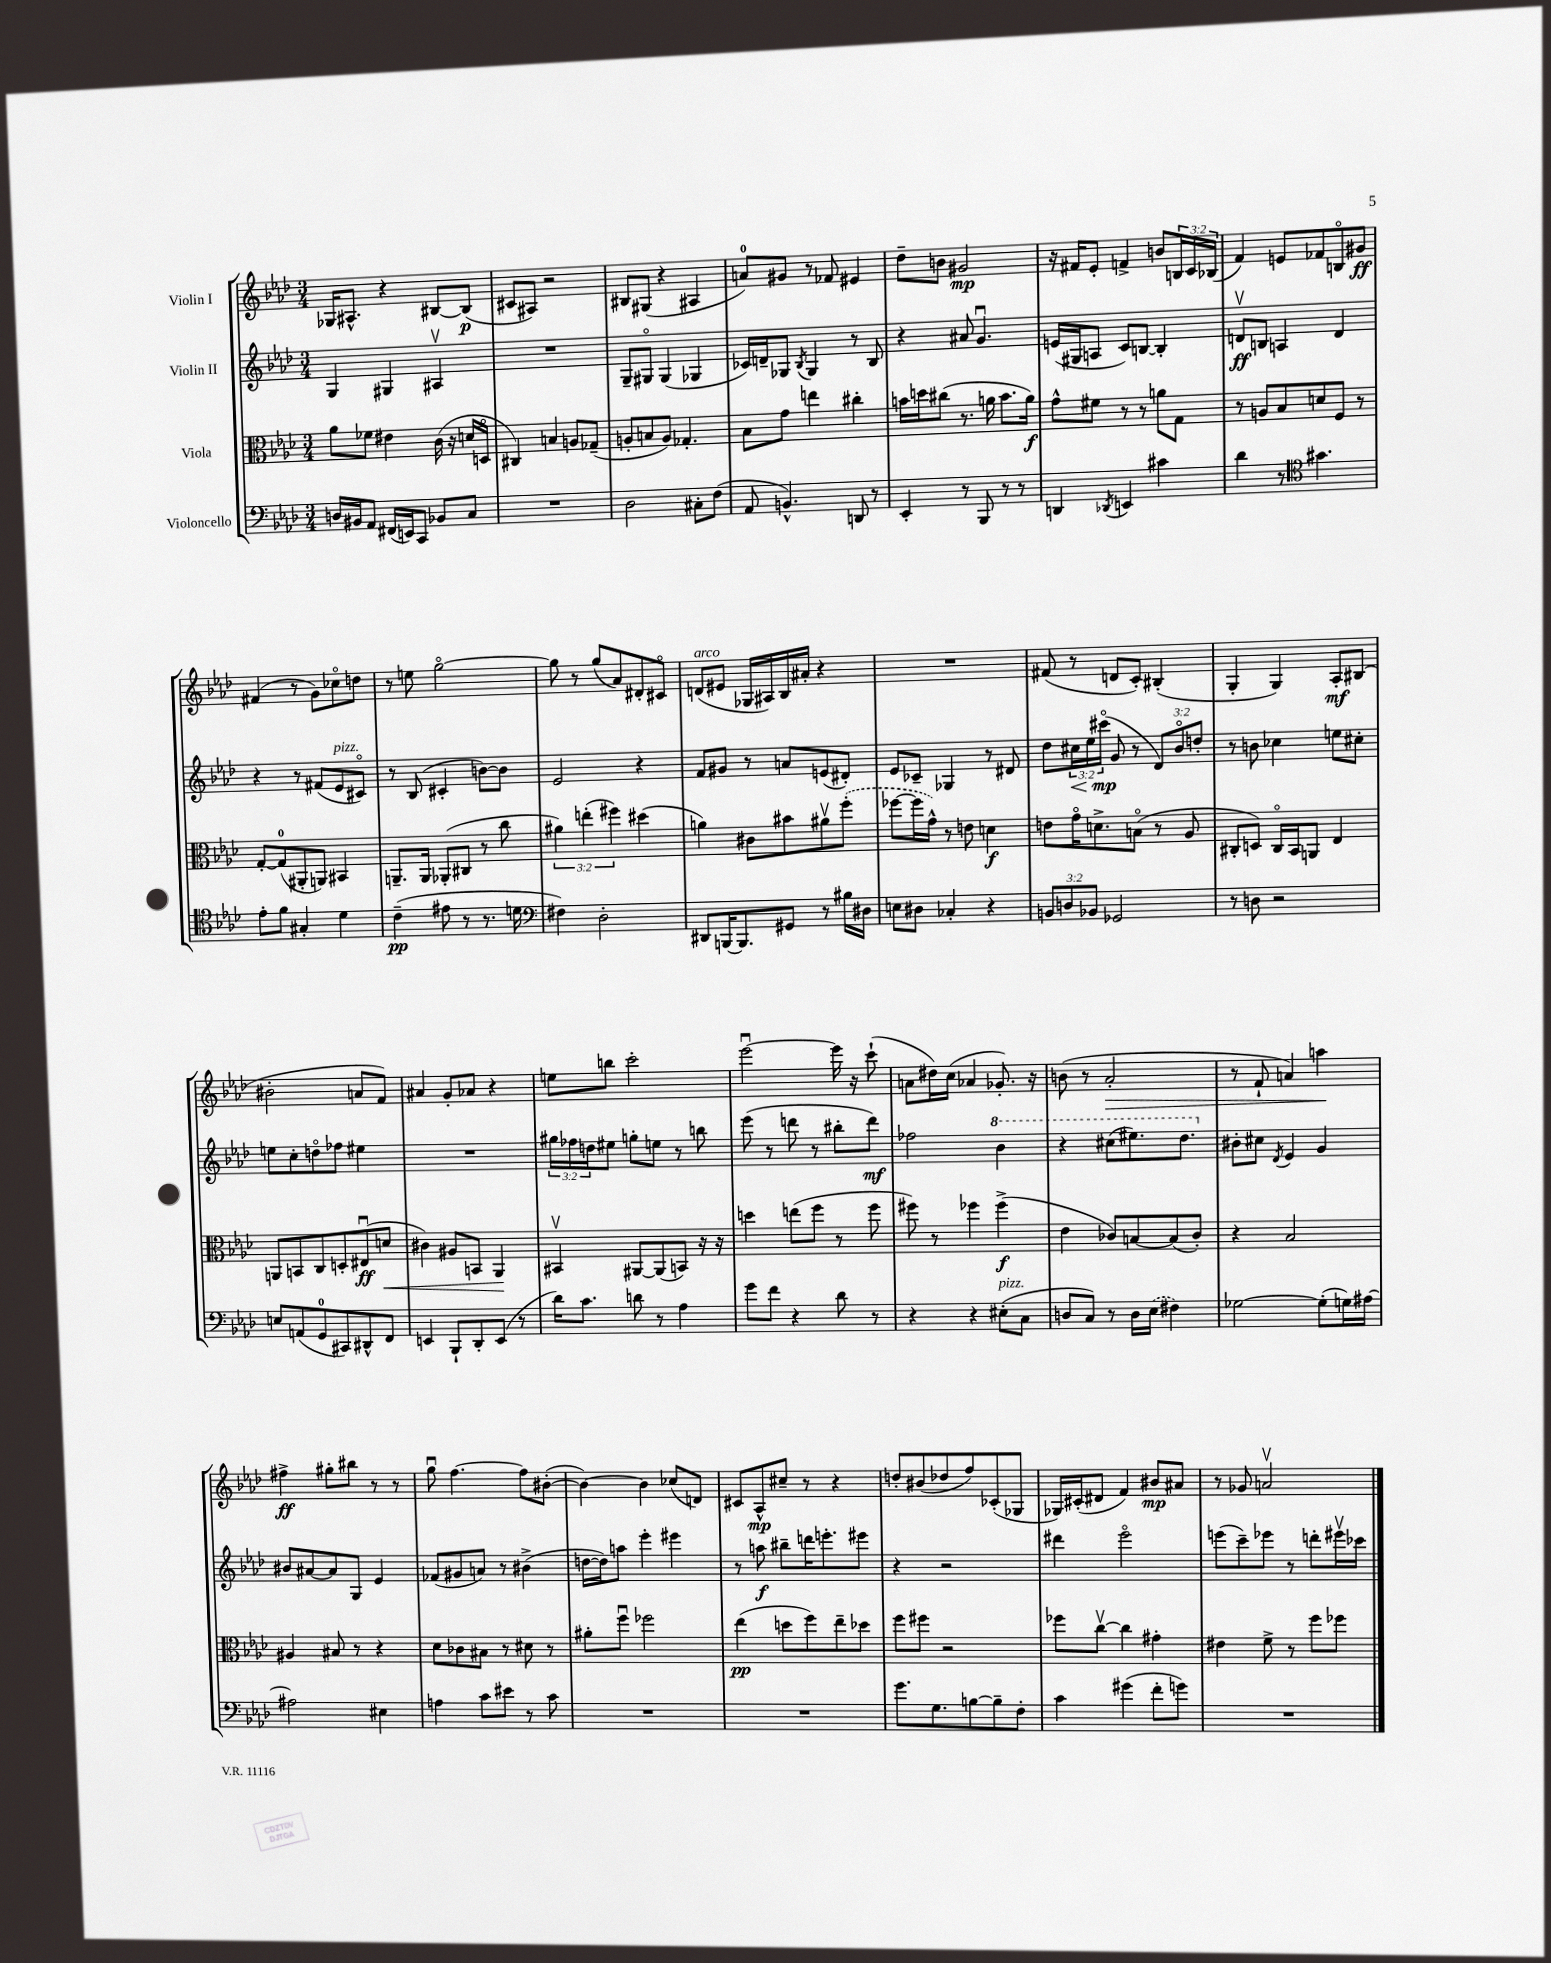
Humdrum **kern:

**kern	**dynam	**kern	**dynam	**kern	**dynam	**kern	**dynam
*part4	*part4	*part3	*part3	*part2	*part2	*part1	*part1
*staff4	*staff4	*staff3	*staff3	*staff2	*staff2	*staff1	*staff1
*I"Violoncello	*	*I"Viola	*	*I"Violin II	*	*I"Violin I	*
*clefF4	*	*clefC3	*	*clefG2	*	*clefG2	*
*k[b-e-a-d-]	*	*k[b-e-a-d-]	*	*k[b-e-a-d-]	*	*k[b-e-a-d-]	*
*M3/4	*	*M3/4	*	*M3/4	*	*M3/4	*
=18	=18	=18	=18	=18	=18	=18	=18
16Dn/LL	.	8a-\L	.	4G/	.	16G-X/KL	.
16BB#X/J	.	.	.	.	.	8.A#X^^/J	.
8AA-/J	.	8f-X\J	.	.	.	.	.
(16FF#X/LL	.	4e#X\	.	4G#X/	.	4r	.
16EEn/J)	.	.	.	.	.	.	.
8CC/J	.	.	.	.	.	.	.
8BB-X/L	.	(16c\	.	4A#Xv/	.	[8B#X/L	.
.	.	16r	.	.	.	.	.
8C/J	.	16dn/LL	.	.	.	(8B#/J]	p
.	.	16Dn/JJ	.	.	.	.	.
=19	=19	=19	=19	=19	=19	=19	=19
2.r	.	4C#X/)	.	2.r	.	8c#X/L	.
.	.	.	.	.	.	8A#X/J)	.
.	.	4Bn/	.	.	.	2r	.
.	.	8An/L	.	.	.	.	.
.	.	(8G-X~/J	.	.	.	.	.
=20	=20	=20	=20	=20	=20	=20	=20
2D-\	.	8An'/L	.	8G~/L	.	8B#X/L	.
.	.	8Bn/	.	8G#X/J	.	(8G#X/J	.
.	.	8A/J)	.	(4G#/	.	4r	.
.	.	4.G-X'/	.	.	.	.	.
8C#X'\L	.	.	.	4G-X/	.	4A#X/	.
(8F\J	.	.	.	.	.	.	.
=21	=21	=21	=21	=21	=21	=21	=21
8AA-/	.	8B-\L	.	16c-X/LL)	.	8an/L)	.
.	.	.	.	16dn~/J	.	.	.
4.BBn^^/)	.	8g\J	.	8G-X/J	.	8g#X/J	.
.	.	.	.	8qB-/	.	.	.
.	.	4een\	.	4G-/	.	8r	.
.	.	.	.	.	.	8f-X/	.
8DDn/	.	4cc#X'\	.	8r	.	4e#X/	.
8r	.	.	.	8B-/	.	.	.
=22	=22	=22	=22	=22	=22	=22	=22
4EE-'/	.	16bn\LL	.	4r	.	8dd-~\L	.
.	.	16ddn\J	.	.	.	.	.
.	.	(8cc#X\J	.	.	.	8bn\J	.
8r	.	8.r	.	8a#X/	.	2g#X/	mp
8BBB-/	.	.	.	4.gu/	.	.	.
.	.	16an\	.	.	.	.	.
8r	.	8.b\L	.	.	.	.	.
8r	.	.	.	.	.	.	.
.	.	16a\Jk)	f	.	.	.	.
=23	=23	=23	=23	=23	=23	=23	=23
4DDn/	.	8g^^\L	.	(16en/LL	.	16r	.
.	.	.	.	16G#X/J	.	16f#X/KL	.
.	.	8f#X\J	.	8An/J	.	8e-'/J	.
8qDD-X/	.	.	.	.	.	.	.
4EEn/	.	8r	.	8c/L)	.	4fn^/	.
.	.	8r	.	[8Bn/J	.	.	.
4c#X\	.	8an\L	.	4B'/]	.	8bn/L	.
.	.	8G\J	.	.	.	24Bn/L	.
.	.	.	.	.	.	24c/	.
.	.	.	.	.	.	(24B-X/JJ	.
=24	=24	=24	=24	=24	=24	=24	=24
4d-\	.	8r	.	8dnv/L	ff	4f/)	.
.	.	8An/L	.	8Bn/J	.	.	.
8r	.	8B-/	.	4An/	.	8en/L	.
*clefC4	*	*	*	*	*	*	*
4.g#X\	.	8dn/	.	.	.	8f-X/	.
.	.	8F/J	.	4d/	.	8Bn/	.
.	.	8r	.	.	.	8g#X/J	ff
!!LO:LB:g=z
=25	=25	=25	=25	=25	=25	=25	=25
8e-'\L	.	[8G'/L	.	4r	.	(4f#X/	.
8f\J	.	(8G/]	.	.	.	.	.
4G#X'/	.	8AA#X'/	.	8r	.	8r	.
.	.	8AAn/J)	.	(8f#X/L	.	8g\L)	.
!	!	!	!	!LO:TX:a:i:t=pizz.	!	!	!
4d-\	.	4BB#X/	.	8e-/	.	8cc-X\	.
.	.	.	.	8c#X/J)	.	8ddn\J	.
=26	=26	=26	=26	=26	=26	=26	=26
(4c~\	pp	8.AAn~/L	.	8r	.	8r	.
.	.	.	.	(8B-/	.	8een\	.
.	.	16AA/Jk	.	.	.	.	.
8e#X\	.	(8AA-X'/L	.	4c#X'/	.	[2gg\	.
8r	.	8C#X/J	.	.	.	.	.
8.r	.	8r	.	[8bn\L)	.	.	.
.	.	8cc\	.	8b\J]	.	.	.
16dn\	.	.	.	.	.	.	.
=27	=27	=27	=27	=27	=27	=27	=27
*clefF4	*	*	*	*	*	*	*
4F#X\)	.	6a#X\)	.	2e-/	.	8gg\]	.
.	.	.	.	.	.	8r	.
.	.	(6een'\	.	.	.	.	.
2D-'\	.	.	.	.	.	(8gg/L	.
.	.	6ff#X\)	.	.	.	.	.
.	.	.	.	.	.	8a-/)	.
.	.	(4dd#X\	.	4r	.	8d#X'/	.
.	.	.	.	.	.	8c#X/J	.
=28	=28	=28	=28	=28	=28	=28	=28
!	!	!	!	!	!	!LO:TX:a:i:t=arco	!
8DD#X/L	.	4an\)	.	8f/L	.	(8dn/L	.
[16BBBn/K	.	.	.	8g#X/J	.	8e#X/J	.
8.BBB/]	.	.	.	.	.	.	.
.	.	8c#X\L	.	8r	.	16G-X/LL	.
.	.	.	.	.	.	16A#X/)	.
8GG#X/J	.	8b#X\	.	8an/L	.	16B-/	.
.	.	.	.	.	.	16a#X'/JJ	.
8r	.	8a#Xv\	.	(8en/	.	4r	.
16B#X\LL	.	(8ff'\J	.	8d#X'/J)	.	.	.
16D#X\JJ	.	.	.	.	.	.	.
=29	=29	=29	=29	=29	=29	=29	=29
8En\L	.	[8ff-X\L	.	8e-/L	.	2.r	.
8D#X\J	.	16ff-\L]	.	8c-X~/J	.	.	.
.	.	16g^^\JJ)	.	.	.	.	.
4C-X'/	.	8r	.	4G-X/	.	.	.
.	.	8en\	.	.	.	.	.
4r	.	4dn\	f	8r	.	.	.
.	.	.	.	8d#X/	.	.	.
=30	=30	=30	=30	=30	=30	=30	=30
12BBn/L	.	8en\L	.	8dd-\L	.	(8f#X/	.
12Dn/	.	.	.	.	.	.	.
!	!	!	!	!	!LO:HP:b	!	!
.	.	16g\K	.	24cc#X\L	<	8r	.
12BB-X/J	.	.	.	24ee-\	.	.	.
.	.	8.dn^\	.	.	.	.	.
.	.	.	.	(24ccc#X\JJ	mp	.	.
2GG-X/	.	.	.	8g/	[	8dn/L	.
.	.	(8Bn\J	.	8r	.	8c'/J)	.
.	.	8r	.	12d-/L)	.	(4B#X'/	.
.	.	.	.	12b-/	.	.	.
.	.	8A-/	.	.	.	.	.
.	.	.	.	12ddn'/J	.	.	.
=31	=31	=31	=31	=31	=31	=31	=31
8r	.	8C#X'/L	.	8r	.	4G'/	.
8Dn\	.	8Dn/J)	.	8bn\	.	.	.
2r	.	16C#/LL	.	4cc-X\	.	4G/)	.
.	.	16BB-/J	.	.	.	.	.
.	.	8AAn/J	.	.	.	.	.
.	.	4E-/	.	8een\L	.	8A-'/L	mf
.	.	.	.	8cc#X'\J	.	(8B#X/J	.
!!LO:LB:g=z
=32	=32	=32	=32	=32	=32	=32	=32
8En/L	.	8AAn/L	.	8een\L	.	2b#X'\	.
(8AAn/	.	8BBn/	.	8cc'\	.	.	.
8GG/	.	8C/	.	8ddn\	.	.	.
8CC#X/)	.	8Dn'/	.	8ff-X\J	.	.	.
8DD#X^^/	.	(8E#Xu/	ff	4ee#X\	.	8an/L	.
!	!	!	!LO:HP:b	!	!	!	!
8FF/J	.	8dn/J	<	.	.	8f/J)	.
=33	=33	=33	=33	=33	=33	=33	=33
4EEn/	.	4c#X\)	.	2.r	.	4a#X/	.
8BBB-`/L	.	8A#X/L	.	.	.	8g'/L	.
8DD-'/	.	8BBn/J	.	.	.	8a-X/J	.
(8EE/J	.	4AA-/	.	.	.	4r	.
8r	.	.	.	.	.	.	.
.	.	.	[	.	.	.	.
=34	=34	=34	=34	=34	=34	=34	=34
16d-\KL)	.	4BB#Xv/	.	24gg#X\LL	.	8een\L	.
.	.	.	.	24ff-X\	.	.	.
8.c\J	.	.	.	.	.	.	.
.	.	.	.	24ddn\J	.	.	.
.	.	.	.	8ee#X\J	.	8bbn\J	.
8dn\	.	[8AA#X/L	.	8ggn'\L	.	2ccc'\	.
8r	.	(8AA#/]	.	8een\J	.	.	.
4A-\	.	8BBn/J)	.	8r	.	.	.
.	.	16r	.	8bbn\	.	.	.
.	.	16r	.	.	.	.	.
=35	=35	=35	=35	=35	=35	=35	=35
8g\L	.	4ddn\	.	(8eee-\	.	[2eee-u\	.
8f\J	.	.	.	8r	.	.	.
4r	.	(8een\L	.	8dddn\	.	.	.
.	.	8ff\J	.	8r	.	.	.
8d-\	.	8r	.	8bb#X'\L	.	16eee-\]	.
.	.	.	.	.	.	16r	.
8r	.	8ff\	.	8ddd\J)	mf	(8ccc`\	.
=36	=36	=36	=36	=36	=36	=36	=36
4r	.	8ff#X\)	.	2ff-X\	.	8an\L	.
.	.	8r	.	.	.	16dd#X\L)	.
.	.	.	.	.	.	(16cc\JJ	.
4r	.	4ff-X\	.	.	.	4a-X/	.
*	*	*	*	*8va	*	*	*
!LO:TX:a:i:t=pizz.	!	!	!	!	!	!	!
(8E#X'\L	.	(4ff-^\	f	4bb-\	.	8.g-X'/)	.
8C\J	.	.	.	.	.	.	.
.	.	.	.	.	.	16r	.
=37	=37	=37	=37	=37	=37	=37	=37
8Dn/L	.	4e-\	.	4r	.	(8bn\	.
8C/J)	.	.	.	.	.	8r	.
!	!	!	!	!	!	!	!LO:HP:b
8r	.	8c-X/L)	.	(8ccc#X\L	.	2a-'/	>
16D\LL	.	[8Bn/	.	8.eee#X\)	.	.	.
(16E-\JJ	.	.	.	.	.	.	.
4F#X\)	.	(8B/]	.	.	.	.	.
.	.	.	.	8.ddd-\J	.	.	.
.	.	8c-'/J)	.	.	.	.	.
=38	=38	=38	=38	=38	=38	=38	=38
*	*	*	*	*X8va	*	*	*
[2G-X\	.	4r	.	8b#X'\L	.	8r	.
.	.	.	.	8cc#X\J	.	8f`/	.
.	.	.	.	8qd-/	.	.	.
.	.	2B-/	.	4e-/	.	4an/)	.
(8G-'\L]	.	.	.	4g/	.	4aan\	.
16Gn\L)	.	.	.	.	.	.	.
[16A#X\JJ	.	.	.	.	.	.	.
.	.	.	.	.	.	.	]
!!LO:LB:g=z
=39	=39	=39	=39	=39	=39	=39	=39
2A#X\]	.	4A#X/	.	8b#X/L	.	4ff#X^\	ff
.	.	.	.	[8a#X/	.	.	.
.	.	8B#X/	.	8a#/]	.	8gg#X'\L	.
.	.	8r	.	8G/J	.	8bb#X\J	.
4E#X\	.	4r	.	4e-/	.	8r	.
.	.	.	.	.	.	8r	.
=40	=40	=40	=40	=40	=40	=40	=40
4An\	.	8d-\L	.	(8f-X/L	.	8ggu\	.
.	.	8c-X\	.	8g#X/	.	[4.ff\	.
8c\L	.	8B#X\J	.	8an/J)	.	.	.
8e#X\J	.	8r	.	8r	.	.	.
8r	.	8d#X\	.	(4b#X^\	.	8ff\L]	.
8c\	.	8r	.	.	.	([8b#X'\J	.
=41	=41	=41	=41	=41	=41	=41	=41
2.r	.	8a#X'\L	.	[16ddn\LL	.	4b#\_)	.
.	.	.	.	16dd\J])	.	.	.
.	.	8ffu\J	.	8aan\J	.	.	.
.	.	2ff-X\	.	4eee-'\	.	4b#\]	.
.	.	.	.	4eee#X\	.	(8cc-X/L	.
.	.	.	.	.	.	8dn/J)	.
=42	=42	=42	=42	=42	=42	=42	=42
2.r	.	(4ee-\	pp	8r	.	8c#X/L	.
.	.	.	.	8aan\	f	8A-^^/	mp
.	.	8ddn\L	.	8bb#X~\L	.	8cc#X~/J	.
.	.	8ff\)	.	16dddn\K	.	8r	.
.	.	.	.	8.eeen'\	.	.	.
.	.	8ee-~\	.	.	.	4r	.
.	.	8dd-X\J	.	8eee#X\J	.	.	.
=43	=43	=43	=43	=43	=43	=43	=43
8.g\L	.	8ff\L	.	4r	.	8ddn'/L	.
.	.	8ff#X\J	.	.	.	(8b#X/	.
8.G\	.	.	.	.	.	.	.
.	.	2r	.	2r	.	8dd-X/	.
[8Bn\	.	.	.	.	.	8ff/)	.
8B~\]	.	.	.	.	.	(8c-X'/	.
8F'\J	.	.	.	.	.	8G-X/J	.
=44	=44	=44	=44	=44	=44	=44	=44
4c\	.	8ff-X\L	.	4ddd#X\	.	16G-X/LL)	.
.	.	.	.	.	.	(16c#X'/J	.
.	.	[8ccv\J	.	.	.	8d#X/J	.
(4g#X\	.	4cc\]	.	2eee-\	.	4f/)	.
8f'\L	.	4g#X'\	.	.	.	8b#X/L	mp
8gn\J)	.	.	.	.	.	8a#X/J	.
=45	=45	=45	=45	=45	=45	=45	=45
2.r	.	4e#X\	.	(8eeen\L	.	8r	.
.	.	.	.	8ccc~\)	.	8g-X/	.
.	.	8f^\	.	8eee-X\J	.	2anv/	.
.	.	8r	.	8r	.	.	.
.	.	8ff\L	.	8dddn'\L	.	.	.
.	.	8ff-X\J	.	16eee#Xv\L	.	.	.
.	.	.	.	16ccc-X\JJ	.	.	.
==	==	==	==	==	==	==	==
*-	*-	*-	*-	*-	*-	*-	*-
